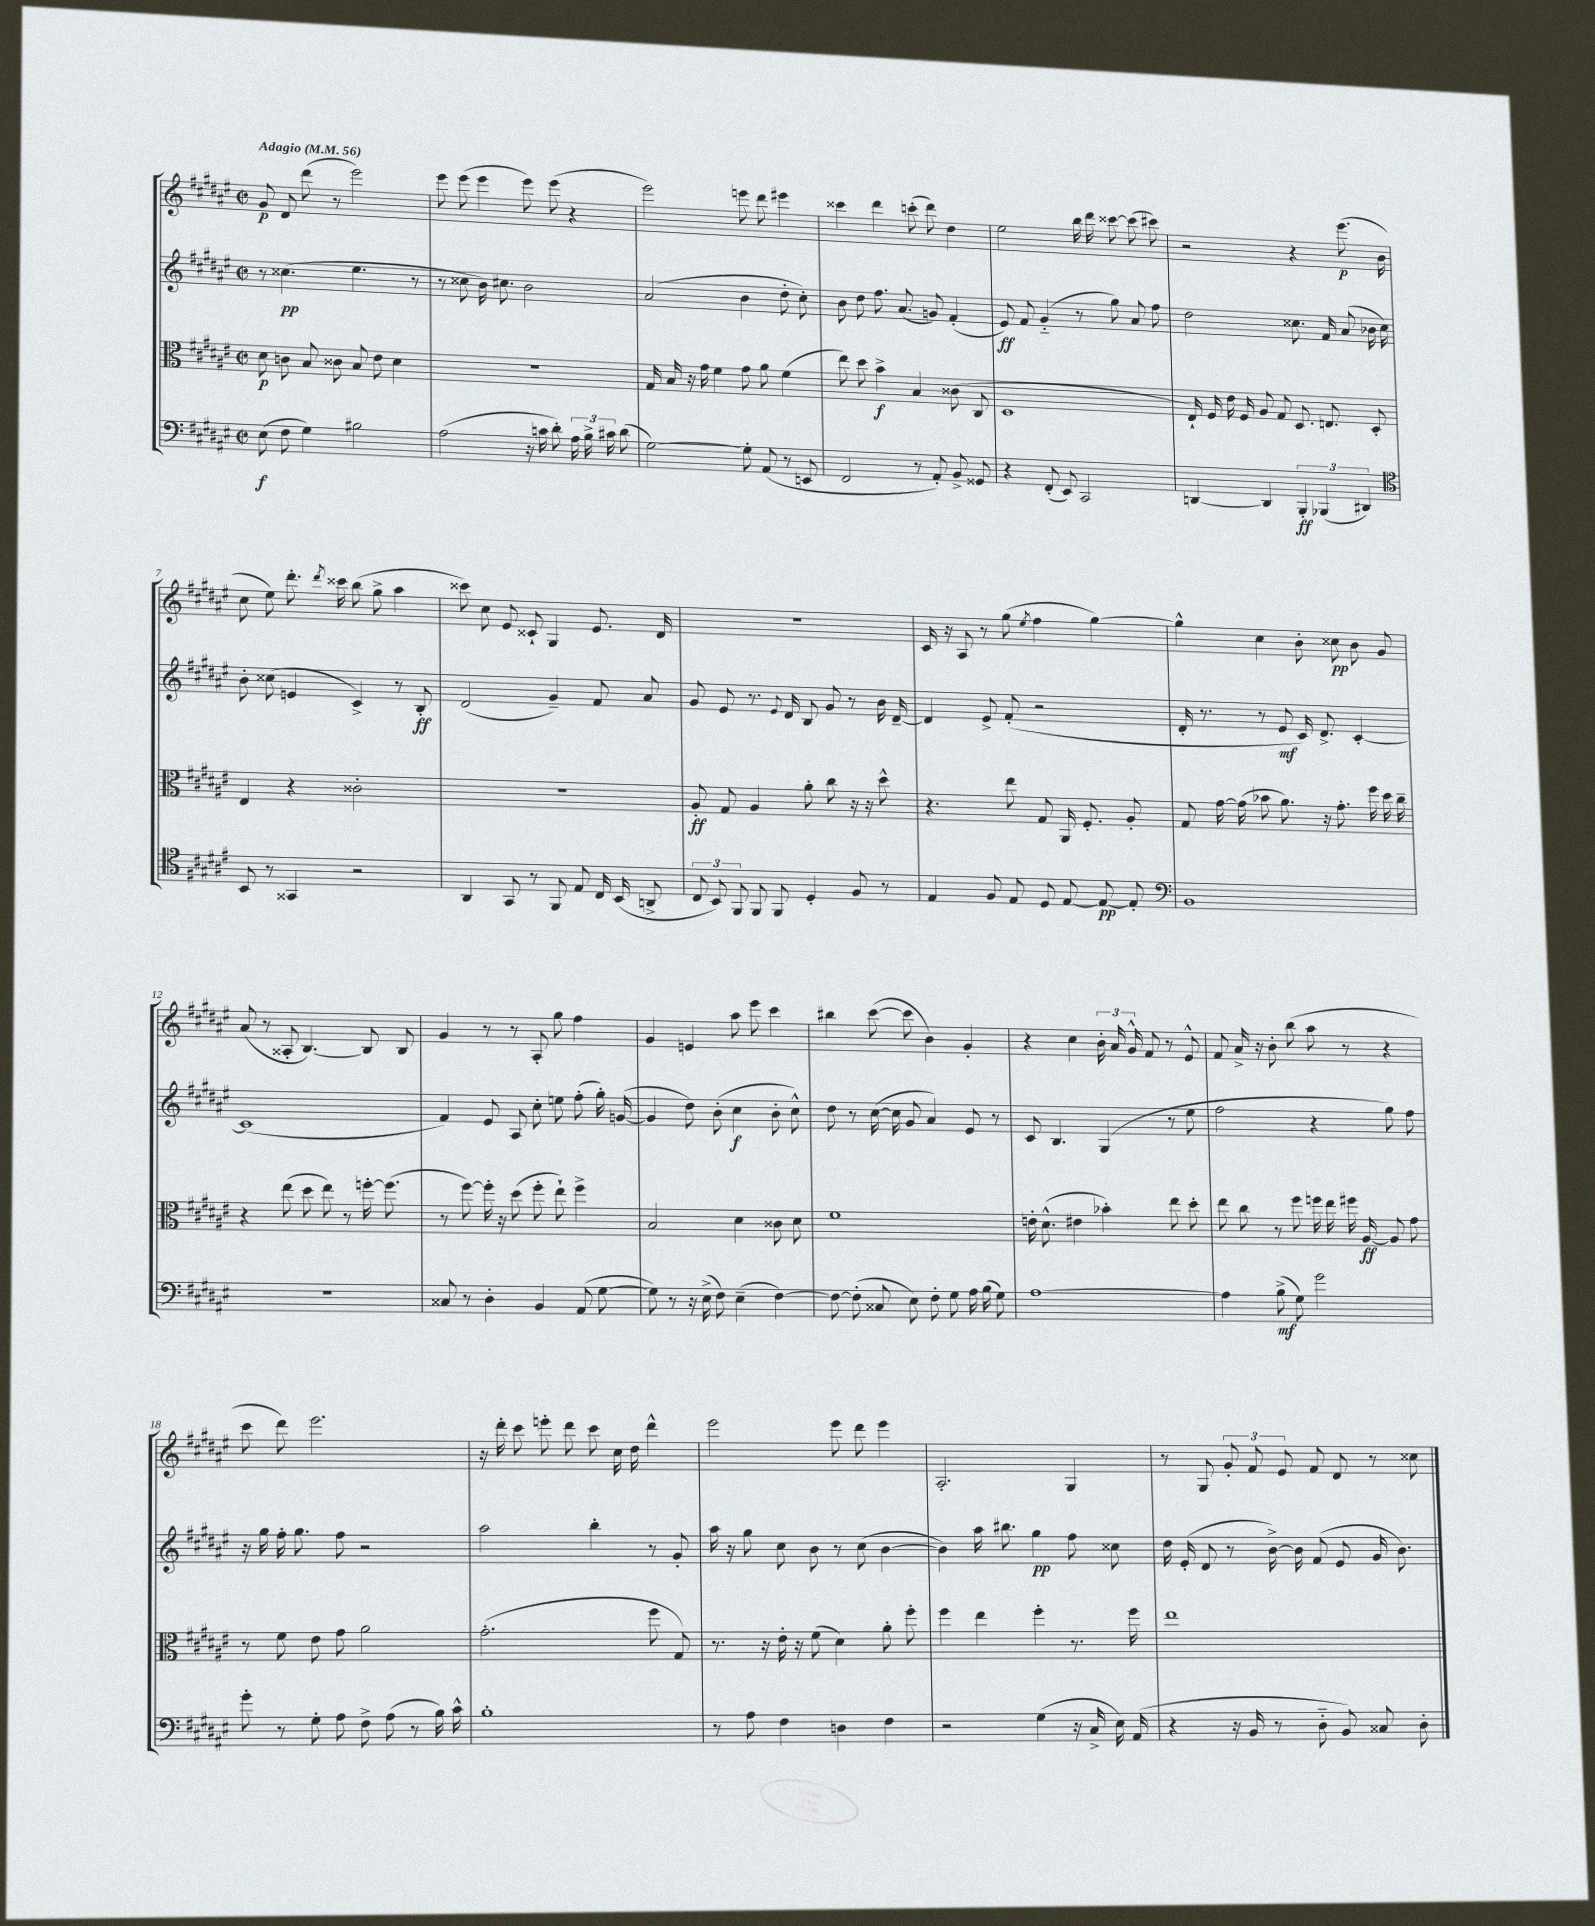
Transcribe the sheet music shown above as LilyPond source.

<<
\new StaffGroup <<
\new Staff = "s0" {
    \clef treble \key fis \major \defaultTimeSignature \time 2/2 \tempo "Adagio" 4 = 56
    \autoBeamOff gis'8\p dis'8 dis'''8( r8 eis'''2) |
    eis'''8 eis'''8( eis'''4 eis'''8) eis'''8( r4 |
    eis'''2) e'''8 dis'''8 eis'''4 |
    cisis'''4 dis'''4 c'''8-.( dis'''8) dis''4 |
    eis''2 b''16 dis'''16 cisis'''8~ cisis'''8( cis'''8) |
    r2 r4 eis'''8.\p( b'16 |
    cis''8 eis''8) dis'''8.-. \acciaccatura { dis'''8 } cisis'''16 b''8( gis''8-> ais''4 |
    cisis'''8) cis''8 eis'8 cisis'8-! gis4 eis'8. dis'16 |
    R1 |
    cis'16 r16 ais8 r8 gis''8( \acciaccatura { eis''8 } fis''4 gis''4~) |
    gis''4-^ cis''4 b'8-. cisis''8\pp b'8 gis'8 |
    ais'8( r8 aisis8-. b4.~) b8 b8 |
    gis'4 r8 r8 ais8-. gis''8 fis''4 |
    gis'4 e'4 ais''8 eis'''8 cis'''4 |
    bis''4 cis'''8~( cis'''8 b'4) gis'4-. |
    r4 cis''4 \tuplet 3/2 { b'16-. ais'16 gis'16-^ } fis'8 r8 eis'8-^ |
    fis'8 ais'16-> r16 b'8-. b''8( ais''8 r8 r4 |
    cis'''8 dis'''8) eis'''2. |
    r16 dis'''16-. cis'''8 e'''8-. dis'''8 cis'''8 cis''16 dis''16 dis'''4-^ |
    eis'''2 eis'''8 dis'''8 eis'''4 |
    ais2.-. gis4 |
    r8 gis8 \tuplet 3/2 { gis'8-. fis'8 eis'8 } fis'8 dis'8 r8 cisis''8 \bar "|." |
}
\new Staff = "s1" {
    \clef treble \key fis \major \defaultTimeSignature \time 2/2
    \autoBeamOff r8 cisis''4.\pp( eis''4. r8 |
    r8 cisis''8 b'16) cis''8. b'2 |
    ais'2( b'4 dis''8-. cis''8-.) |
    b'8 dis''8 fis''8. ais'8.( g'8) fis'4-.( |
    eis'8\ff) fis'8 gis'4-_( r8 gis''8) ais'8 fis''8 |
    dis''2 cisis''8. fis'16 ais'8( bes'16 cisis''16) |
    b'8-. cisis''8( e'4 cis'4->) r8 b8-.\ff |
    dis'2( gis'4--) fis'8 ais'8 |
    gis'8 eis'8 r8. \appoggiatura { eis'8 } dis'16 b8 gis'8 r8 b'16 dis'16~-- |
    dis'4 eis'8-> fis'8-.( r2 |
    dis'16-. r8. r8 eis'8\mf cis'16) dis'8.-> cis'4~-. |
    cis'1( |
    fis'4) eis'8 ais8 cis''8-. e''8 fis''8-.( gis''16-.) g'16~( |
    g'4 dis''8) b'8-.( cis''4\f b'8-. cis''8-^) |
    dis''8 r8 cis''16~( cis''16 gis'8 ais'4) eis'8 r8 |
    cis'8 b4. gis4( r8 eis''8 |
    fis''2 r4 gis''8) fis''8 |
    r16 gis''16 fis''16-. gis''8. fis''8 r2 |
    ais''2 b''4-. r8 gis'8-. |
    ais''16 r16 gis''8 cis''8 b'8 r8 cis''8( b'4~ |
    b'4) ais''16 bis''8. gis''4\pp fis''8 cisis''8 |
    dis''16 eis'16-.( dis'8 r8 b'16~->) b'16 fis'8( eis'8 gis'16 b'8.) \bar "|." |
}
\new Staff = "s2" {
    \clef alto \key fis \major \defaultTimeSignature \time 2/2
    \autoBeamOff dis'8\p c'8 b8 cisis'8 b8 eis'8 dis'4 |
    R1 |
    gis16 b16 r16 gis'16 fis'4 gis'8 ais'8 fis'4( |
    eis''8) dis''8 b'4->\f b4 cisis'8( cis8 |
    dis1 |
    eis16-!) fis16 eis'16 fis16 ais8 gis8 dis8. e8. dis8-. |
    eis4 r4 cisis'2-. |
    R1 |
    ais8-.\ff gis8 ais4 ais'8-. cis''8 r16 r16 dis''8-^ |
    r4. eis''8 gis8 ais,16 fis8.-. ais8-. |
    gis8 gis'16~ gis'16( bes'8 ais'8.) r16 gis'8.-. fis''16 dis''16 cis''16-- |
    r4 eis''8( dis''8 eis''8) r8 f''16~-. f''8.( |
    r8 fis''8~) fis''16-. r16 dis''8( fis''8-. eis''8-!) fis''4-> |
    b2 dis'4 cisis'8 dis'8 |
    fis'1 |
    e'16-. dis'8.-^( eis'4 bes'4-.) eis''8 dis''8-. |
    eis''8 cis''8 r8 fis''8 f''16 eis''16 fis''16 ais16~\ff ais8 gis'8 |
    r8 fis'8 eis'8 gis'8 ais'2 |
    gis'2.-.( fis''8 gis8) |
    r8. r16 eis'16-. r16 fis'8( dis'4) ais'8-. fis''8-. |
    fis''4 eis''4 fis''4-. r8. fis''16 |
    eis''1 \bar "|." |
}
\new Staff = "s3" {
    \clef bass \key fis \major \defaultTimeSignature \time 2/2
    \autoBeamOff eis8\f( fis8 gis4) bis2 |
    ais2( r16 c'16 dis'8-.) \tuplet 3/2 { ais16 b16-> cis'16 } dis'8( |
    gis2~) gis8-. ais,8( r8 e,8 |
    fis,2 r8 ais,8-.) b,8-> gisis,8 |
    r4 fis,8-.( eis,8) cis,2 |
    d,4~ d,4 \tuplet 3/2 { b,,4-.\ff bes,,4( dis,4) } |
    \clef tenor b,8 r8 gisis,4 r2 |
    ais,4 gis,8 r8 fis,8 eis8 cis16 b,16( a,8-> |
    \tuplet 3/2 { cis8 b,8) fis,8 } fis,8 fis,8 dis4-. fis8 r8 |
    eis4 fis8 eis8 dis8 eis8~ eis8~\pp eis8-. |
    \clef bass b,1 |
    r1 |
    cisis8 r8 dis4-. b,4 ais,8( gis8~ |
    gis8) r8 r16 eis16->( fis8) eis4--( fis4~) |
    fis8~ fis8-.( cisis8 eis8) fis8-. gis8 ais16 b16( gis8) |
    ais1~ |
    ais4 b8->\mf( gis8) gis'2 |
    gis'8-. r8 gis8-. ais8 fis8-> ais8( r8 b16) cis'16-^ |
    b1-. |
    r8 ais8 fis4 d4 fis4 |
    r2 gis4( r16 cis16-> eis16) ais,16( |
    r4 r16 b,16 r8 dis8-_ b,8) cisis8 dis8-. \bar "|." |
}
>>
>>
